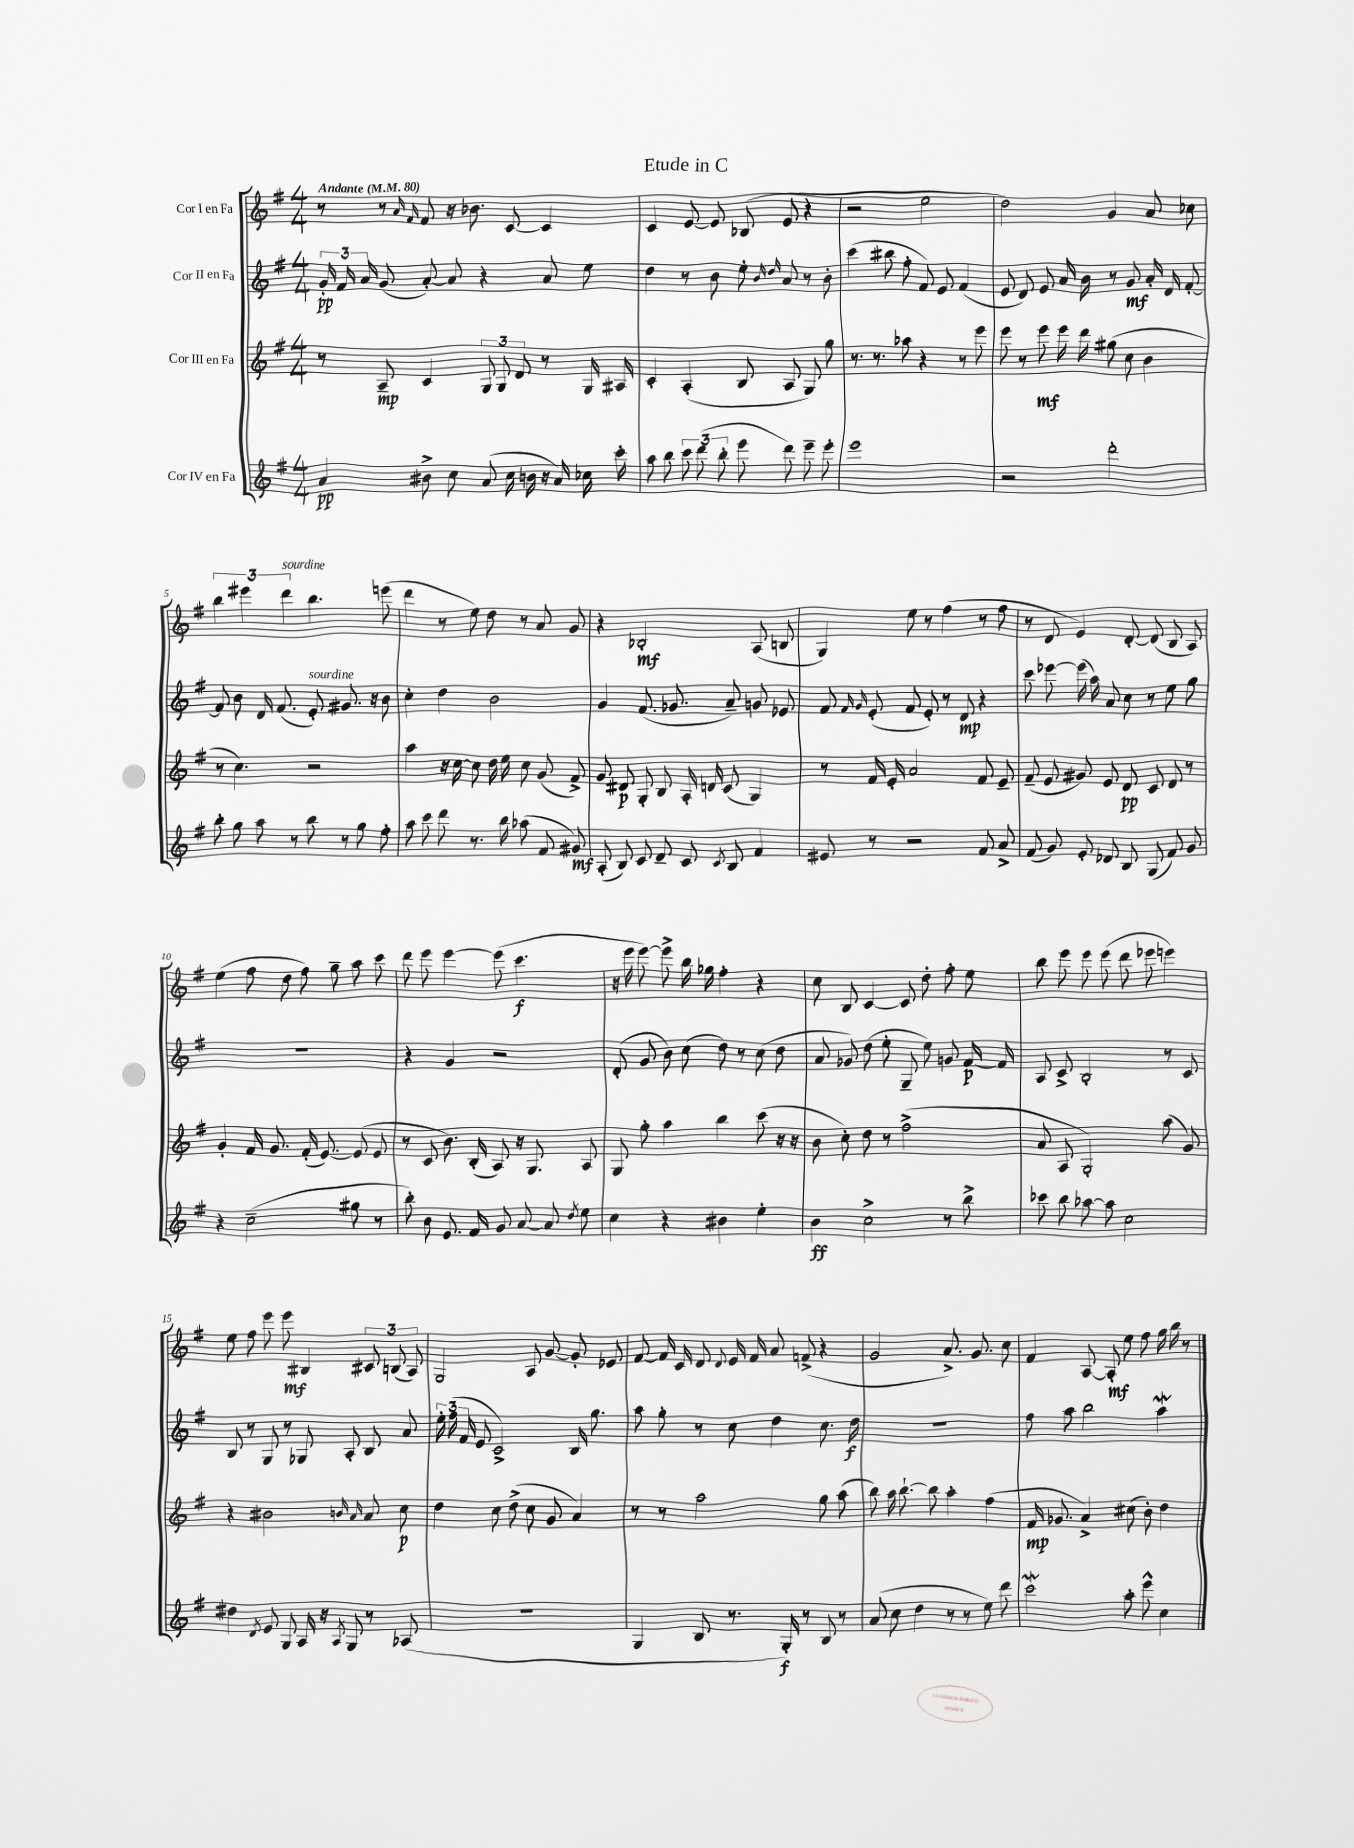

**kern	**kern	**kern	**kern
*staff4	*staff3	*staff2	*staff1
*clefG2	*clefG2	*clefG2	*clefG2
*k[f#]	*k[f#]	*k[f#]	*k[f#]
*M4/4	*M4/4	*M4/4	*M4/4
*MM80	*MM80	*MM80	*MM80
4a	8r	24g'	8r
.	.	24f#	.
.	.	24a	.
.	8A~	(8g	8r
.	.	.	16qqa
.	.	.	16qqf#
8b#^	4c	[8a')	8f#
8cc	.	8a]	16r
.	.	.	8.b-
(8a	12G	4r	.
.	12G	.	.
16cc	.	.	[8c
.	12d	.	.
16b	.	.	.
16r	8r	8a	4c]
16a)	.	.	.
16cc-	16G	8ee	.
16ccc'	16A#	.	.
=	=	=	=
8aa	4c'	4dd	4c
8bb	.	.	.
12ccc	(4A'	8r	[8e
(12ddd	.	.	.
.	.	8b	8e]
12bb'	.	.	.
8eee	8B	8ee'	(8B-
.	.	16qqb	.
.	.	16qqdd	.
8ddd)	8A	8a	8e
8eee~	8G)	8r	4r
8eee'	8gg	8b'	.
=	=	=	=
1eee	8.r	(4ccc	2r
.	8.r	.	.
.	.	8bb#	.
.	8aa-	8ff#'	.
.	4r	8f#)	2ee
.	.	8e	.
.	8r	(4f#	.
.	8eee	.	.
=	=	=	=
2r	8eee	8e	2dd)
.	8r	8d)	.
.	8eee	8e	.
.	16eee	16a	.
.	16ddd	16b	.
2ddd'	(8gg#	8r	4g
.	8cc	8g	.
.	4b	16a'	8a
.	.	16d	.
.	.	[8f#'	8cc-
=	=	=	=
8bb'	8r	8f#]	6bb
8gg	4.cc)	8b	.
.	.	.	6eee#
8aa	.	16d	.
.	.	(8.f#	.
.	.	.	6ddd
8r	.	.	.
8bb	2r	8e')	4.bb
8r	.	8.g#	.
8gg	.	.	.
.	.	16r	.
8ff#'	.	8b	(8eee
=	=	=	=
8aa	4aa	4cc'	4ddd
8ccc	.	.	.
8ddd	16r	4dd	8r
.	[16cc	.	.
8.r	8cc]	.	8ee)
.	16dd	2b	8dd
16bb	16ee	.	.
(8aa-	8cc	.	8r
8f#	(8g	.	8a
8g#)	8f#^)	.	8g
=	=	=	=
(8A'	8g	4g	4r
8B)	8d#	.	.
8c	8G'	(8.f#	2B-'
8d~	8B	.	.
.	.	8.g-	.
8c	16A'	.	.
.	16d	.	.
8qc	.	.	.
8B	(8c	8a~)	.
4f#	4G)	8g	(8A
.	.	8e-	8B
=	=	=	=
8e#	8r	8f#	4G)
.	.	16qqf#	.
.	.	16qqg	.
8r	16f#	(8e'	.
.	16e'	.	.
2r	2a	8f#	8ee
.	.	8e')	8r
.	.	8r	(4ff#
.	.	8d	.
8f#	8f#	4r	8r
8a^	8e~	.	8ff#
=	=	=	=
(8f#	(8f#~	8ccc	8r
8g)	8e	[8eee-	8d
8e'	8g#)	(16eee-]	4e)
.	.	16aa)	.
8d-	8e	8a	.
8B	8d	8cc	[8d'
(8G	8c	8r	(8d]
8f#)	8d	8ee	8B
8g	8r	8gg	8A)
=	=	=	=
4r	4g'	1r	(4ee
(2cc~	16f#	.	8ff#
.	8.g	.	.
.	.	.	8dd
.	(16f#'	.	8ff#)
.	[8.e)	.	.
.	.	.	8gg~
8gg#	(8e]	.	8aa
8r	8e	.	8ccc
=	=	=	=
8bb')	8r	4r	8ddd
8b	8c	.	8eee
8.e	8.b)	4g	[4eee
16f#	(16B'	.	.
8g	8A)	2r	(8eee]
[8a	16r	.	4.ccc
.	8.G	.	.
8a]	.	.	.
8qdd	.	.	.
8ee	8A	.	.
=	=	=	=
4cc	8G	(8d'	16r
.	.	.	16eee
.	8gg'	8g	[8eee)
4r	4aa	8b)	8eee^]
.	.	(8cc	16bb
.	.	.	16gg-
4b#	4bb	8dd)	4ff#'
.	.	8r	.
4ee'	(8ccc	(8cc	4r
.	16r	8dd	.
.	16r	.	.
=	=	=	=
4b	8b	8a	8cc
.	8cc')	8g-)	8B
2cc^	8dd	(8dd	[4c
.	8r	8ee'	.
.	(2ff#^	8G~	8c]
.	.	8ee)	8dd'
8r	.	8g	8ff#'
8bb^	.	[16f#	8ee
.	.	16f#]	.
=	=	=	=
8ccc-	8a	8A	8bb
8bb	8A	8c^	8eee
[8aa-	2G')	2B'	8eee
8aa-]	.	.	(8eee
2cc	.	.	8ddd
.	.	.	8eee-
.	(8aa	8r	4eee)
.	8g)	8c	.
=	=	=	=
4dd#	4r	8B	8ee
.	.	8r	8ff#
8qd	.	.	.
8e	2b#	8G	8eee
8G	.	8r	8eee
16A	.	8G-	4B#
16r	.	.	.
8qA	.	.	.
8G	.	8A'	.
.	16qqb	.	.
.	16qqa	.	.
8r	8a	8B	12c#
.	.	.	(12B
(8A-	8cc	8a	.
.	.	.	12A)
=	=	=	=
1r	4dd	24ee'	2G
.	.	(24ff#	.
.	.	24f#	.
.	.	8e	.
.	8cc	2c^)	.
.	(8dd^	.	.
.	8cc	.	8A
.	8g	.	[8g
.	4a)	16B	8g']
.	.	8.gg	.
.	.	.	8e-
=	=	=	=
4G	8r	8aa	[8f#
.	8r	8gg'	16f#]
.	.	.	16c
8B	2aa	8r	8d
.	.	.	8qqd
8.r	.	8cc	16e
.	.	.	16f#
.	.	4dd	8a
16G')	.	.	.
8r	.	.	(8f^
8B	8gg	8.cc	4r
8r	(8aa	.	.
.	.	16dd	.
=	=	=	=
(8a	8bb)	1r	2g
8cc	16aa	.	.
.	[8.bb`	.	.
4dd	.	.	.
.	8bb]	.	.
8r	4aa'	.	8.a^)
8r	.	.	.
.	.	.	8.g
8ee)	(4ff#	.	.
8ddd	.	.	8cc
=	=	=	=
2ccc	16f#	8ff#	4f#
.	8.g-	.	.
.	.	8aa	.
.	4a^)	2bb	[8A
.	.	.	8A']
8aa'	(8cc#	.	8ee
8eee^^	8b')	.	8ff#
4cc	4dd	4aa	16gg
.	.	.	16bb
.	.	.	8r
==	==	==	==
*-	*-	*-	*-
